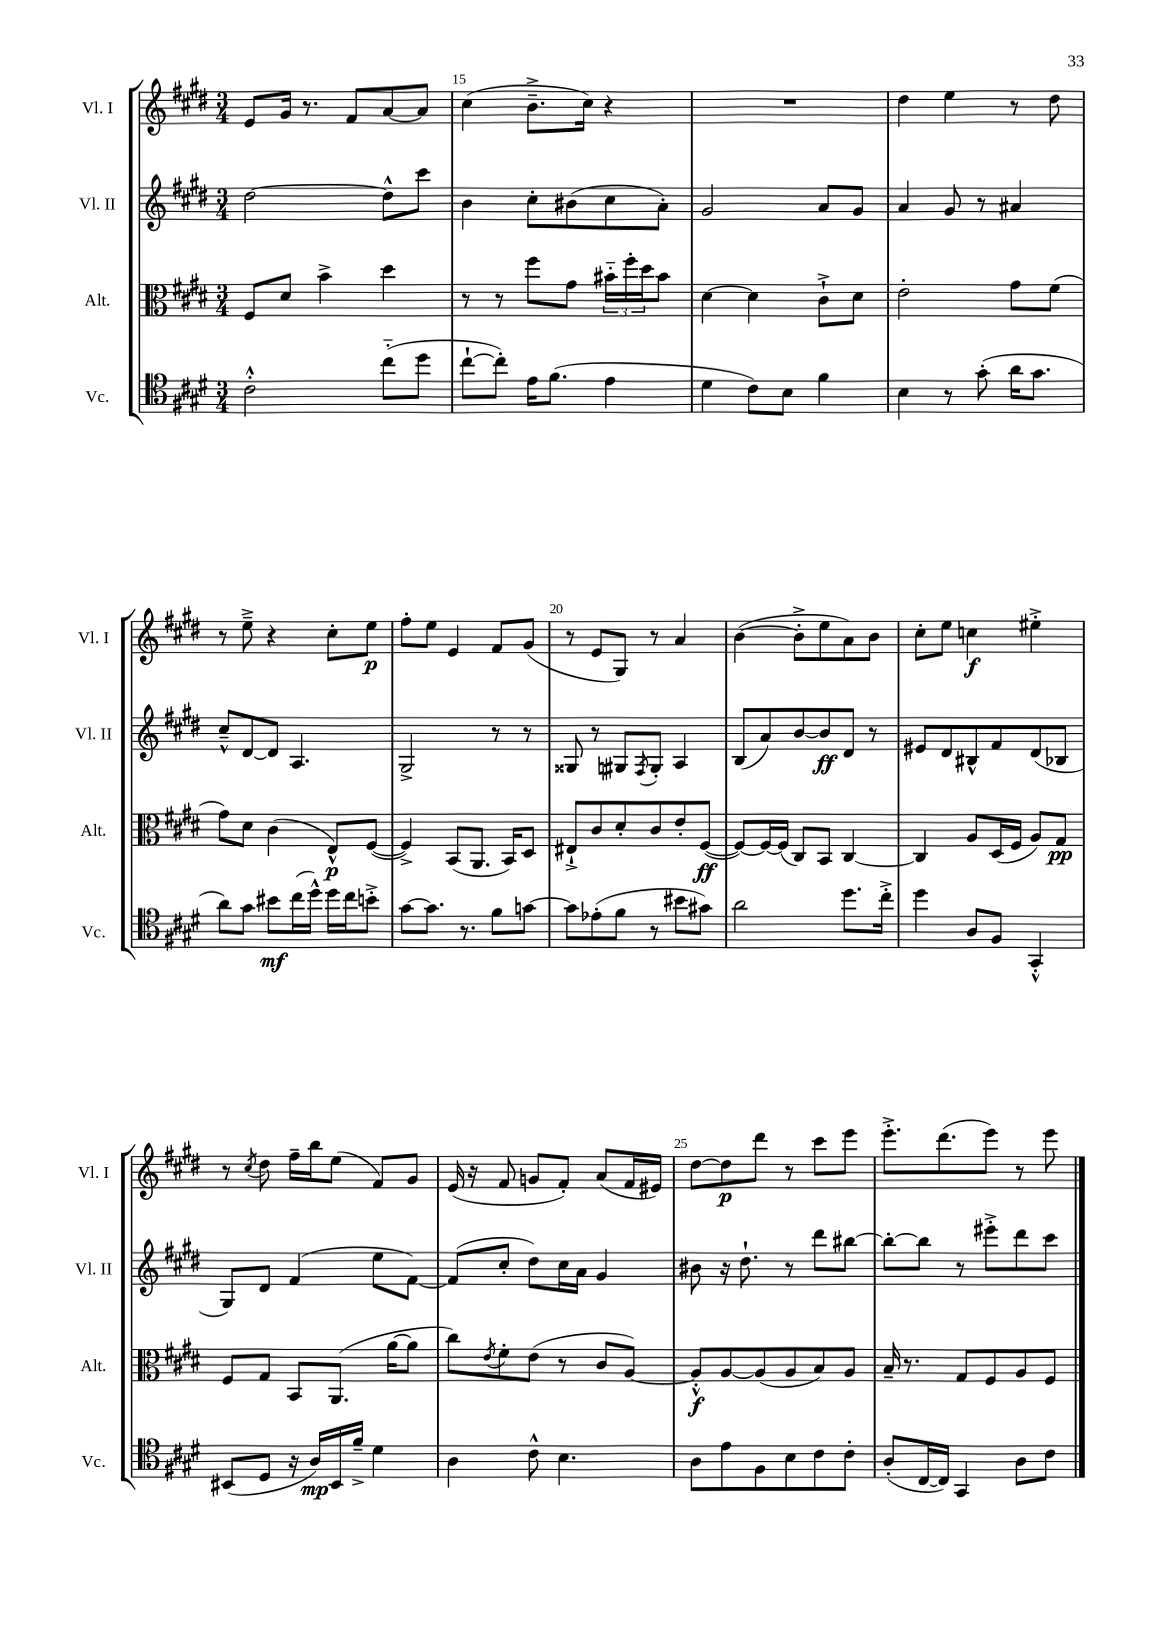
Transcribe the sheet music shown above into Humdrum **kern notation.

**kern	**kern	**kern	**kern
*staff4	*staff3	*staff2	*staff1
*clefC4	*clefC3	*clefG2	*clefG2
*k[f#c#g#d#]	*k[f#c#g#d#]	*k[f#c#g#d#]	*k[f#c#g#d#]
*M3/4	*M3/4	*M3/4	*M3/4
2c#'^^\	8F#/L	[2dd#\	8e/L
.	8d#/J	.	16g#/Jk
.	.	.	8.r
.	4b^\	.	.
.	.	.	8f#/L
(8cc#'~\L	4dd#\	8dd#^^\]L	[8a/
8dd#\J	.	8ccc#\J	8a/]J
=	=	=	=
[8cc#`\L	8r	4b\	(4cc#\
8cc#'\]J)	8r	.	.
16e\LK	8ff#\L	8cc#'\L	8.b~^\L
(8.f#\J	.	.	.
.	8g#\J	(8b#\	.
.	.	.	16cc#\Jk)
4e\	24b#'~\LL	8cc#\	4r
.	24ff#'\	.	.
.	24dd#\J	.	.
.	8b#\J	8a'\J)	.
=	=	=	=
4d#\	[4d#\	2g#/	2.r
8c#\L)	4d#\]	.	.
8B\J	.	.	.
4f#\	8c#`^\L	8a/L	.
.	8d#\J	8g#/J	.
=	=	=	=
4B\	2e'\	4a/	4dd#\
8r	.	8g#/	4ee\
(8g#'\	.	8r	.
16a\LK	8g#\L	4a#/	8r
8.g#\J	.	.	.
.	(8f#\J	.	8dd#\
=	=	=	=
8a\L)	8g#\L)	8cc#~^^/L	8r
8g#\J	8d#\J	[8d#/	8ee~^\
8b#\L	(4c#\	8d#/]J	4r
(16cc#\L	.	4.A/	.
16dd#^^\JJ)	.	.	.
16dd#\LL	8E^^/L)	.	8cc#'\L
16cc#\J	.	.	.
8b'^\J	([8F#/J	.	8ee\J
=	=	=	=
[8g#\L	4F#^/])	2G#^/	8ff#'\L
8.g#\]J	.	.	8ee\J
.	(8BB/L	.	4e/
8.r	.	.	.
.	8.AA/J	.	.
8f#\L	.	8r	8f#/L
.	16BB/LK)	.	.
[8g\J	8D#/J	8r	(8g#/J
=	=	=	=
8g\]L	8E#`^/L	8G##/	8r
(8e-'\	8c#/	8r	8e/L
8f#\J	8d#'/	8G#/L	8G#/J)
.	.	8qF#/	.
8r	8c#/	8G#'/J	8r
8b#\L	8e'/	4A/	4a/
8g#\J)	([8F#/J	.	.
=	=	=	=
2a\	8F#/_L)	(8B/L	([4b\
.	16F#/_L	8a/)	.
.	(16F#/]JJ	.	.
.	8C#/L)	[8b/	8b'^\]L
.	8BB/J	8b/]	8ee\
8.dd#\L	[4C#/	8d#/J	8a\)
.	.	8r	8b\J
16cc#'^\Jk	.	.	.
=	=	=	=
4dd#\	4C#/]	8e#/L	8cc#'\L
.	.	8d#/	8ee\J
8A/L	8A/L	8B#^^/	4cc\
8F#/J	(16D#/L	8f#/	.
.	16F#/JJ	.	.
4GG#'^^/	8A/L)	(8d#/	4ee#'^\
.	8G#/J	8B-/J	.
=	=	=	=
(8BB#/L	8F#/L	8G#/L)	8r
.	.	.	8qcc#/
8D#/J	8G#/J	8d#/J	8dd#\
16r	8BB/L	(4f#/	16ff#~\LL
16A/LL)	.	.	16bb\J
16BB#/	(8.AA/J	.	(8ee\J
16f#~^/JJ	.	.	.
4d#\	.	8ee\L	8f#/L)
.	[16a\LK	.	.
.	8a\]J	[8f#\J)	8g#/J
=	=	=	=
4A\	8cc#\L)	(8f#/]L	(16e/
.	.	.	16r
.	8qe/	.	.
.	8f#'\	8cc#'/J	8f#/
8c#^^\	(8e\J	8dd#\L)	8g/L
4.B\	8r	16cc#\L	8f#'/J)
.	.	16a\JJ	.
.	8c#/L	4g#/	(8a/L
.	[8A/J)	.	16f#/L
.	.	.	16e#/JJ)
=	=	=	=
8A\L	8A'^^/]L	8b#\	[8dd#\L
8e\	[8A/	16r	8dd#\]
.	.	8.dd#`\	.
8F#\	(8A/]	.	8ddd#\J
8B\	8A/	8r	8r
8c#\	8B/)	8ddd#\L	8ccc#\L
8c#'\J	8A/J	[8bb#\J	8eee\J
=	=	=	=
(8A'/L	16B~/	8bb#'\_L	8.eee'^\L
.	8.r	.	.
[16C#/L	.	8bb#\]J	.
16C#/]JJ)	.	.	(8.ddd#\
4GG#/	8G#/L	8r	.
.	8F#/	8eee#'^\L	8eee\J)
8A\L	8A/	8ddd#\	8r
8c#\J	8F#/J	8ccc#\J	8eee\
==	==	==	==
*-	*-	*-	*-
